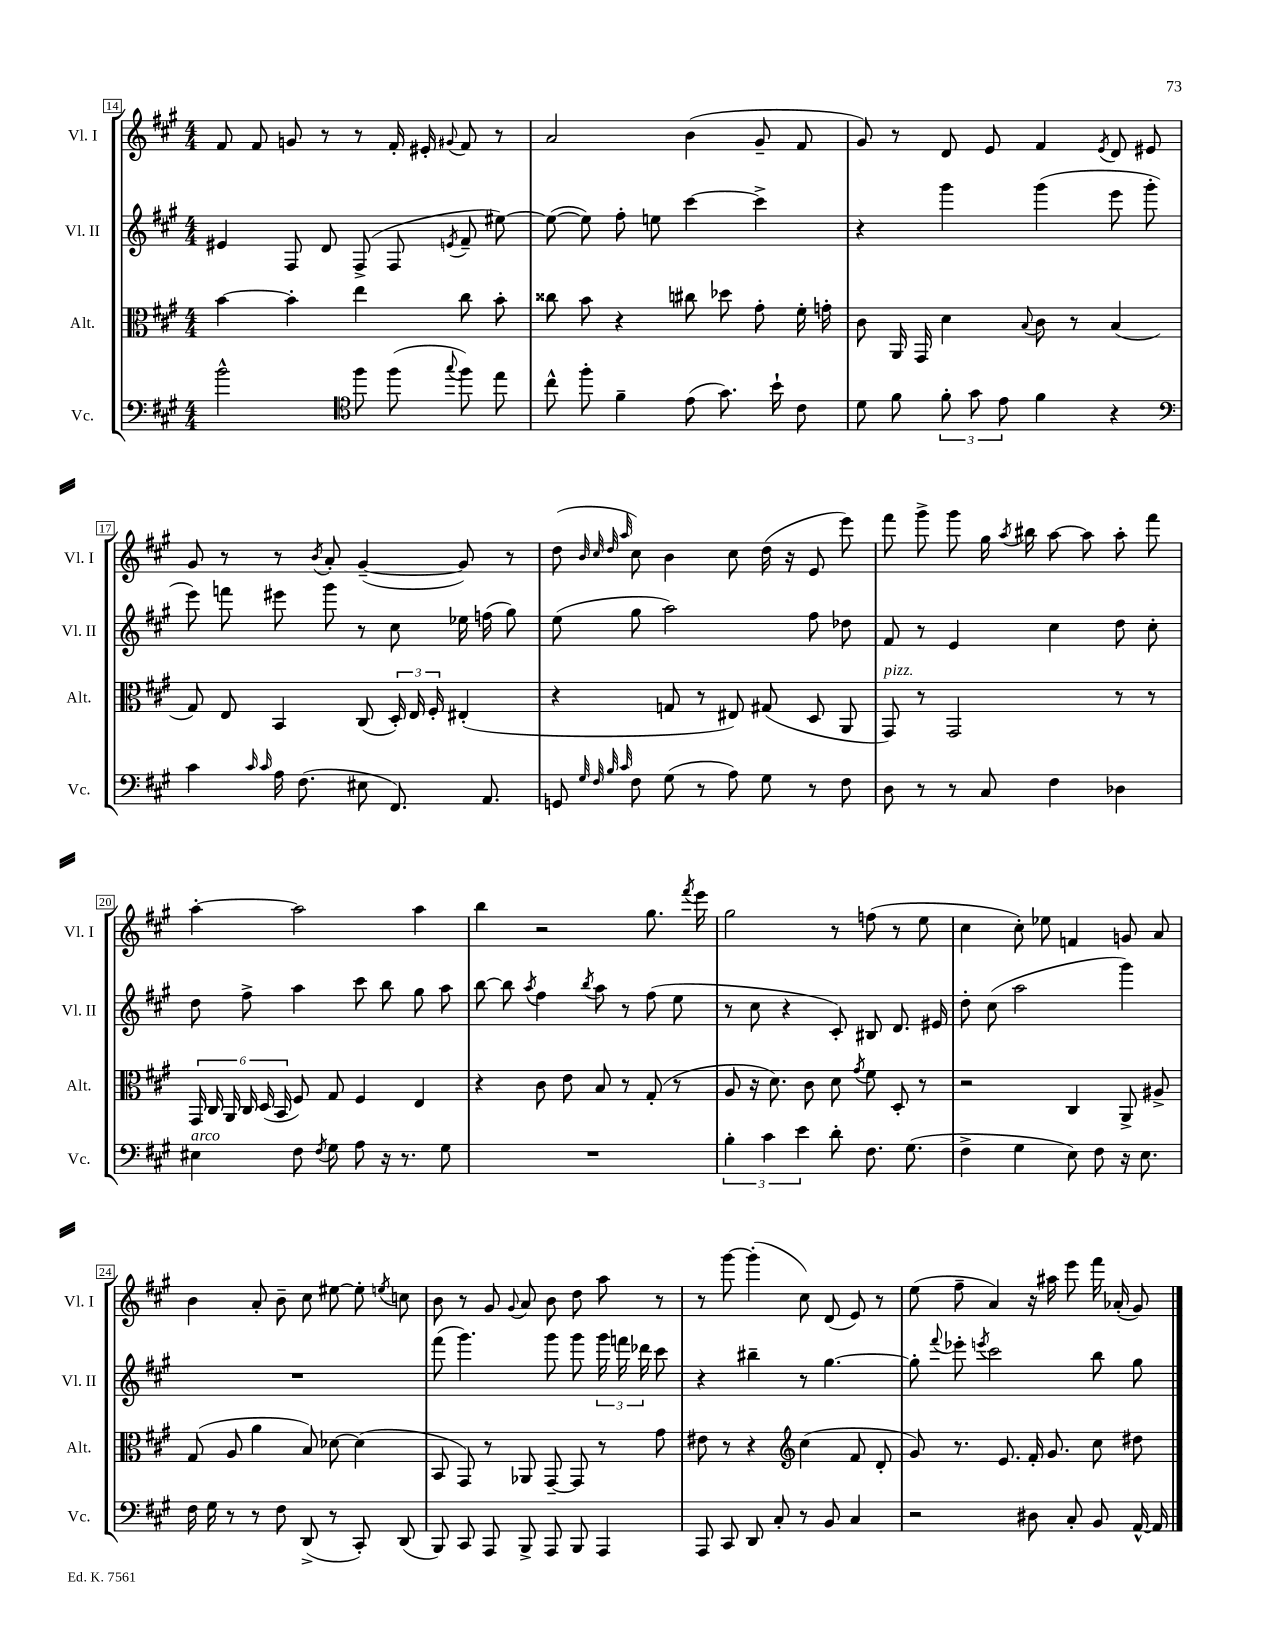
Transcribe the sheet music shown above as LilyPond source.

<<
\new StaffGroup <<
\new Staff = "s0" \with { instrumentName = "Vl. I" shortInstrumentName = "Vl. I" } {
    \clef treble \key a \major \numericTimeSignature \time 4/4
    \autoBeamOff fis'8 fis'8 g'8 r8 r8 fis'16-. eis'16-. \appoggiatura { gis'8 } fis'8 r8 |
    a'2 b'4( gis'8-- fis'8 |
    gis'8) r8 d'8 e'8 fis'4 \acciaccatura { e'8 } d'8 eis'8 |
    gis'8 r8 r8 \acciaccatura { b'8 } a'8-. gis'4~--( gis'8) r8 |
    d''8( \grace { b'32 cis''32 d''32 a''32 } cis''8) b'4 cis''8 d''16( r16 e'8 e'''8) |
    fis'''8 gis'''8-> gis'''8 gis''16 \acciaccatura { a''8 } bis''16 a''8~ a''8 a''8-. fis'''8 |
    a''4~-. a''2 a''4 |
    b''4 r2 gis''8. \acciaccatura { fis'''8 } e'''16 |
    gis''2 r8 f''8( r8 e''8 |
    cis''4 cis''8-.) ees''8 f'4 g'8 a'8 |
    b'4 a'8-. b'8-- cis''8 eis''8~ eis''8-. \acciaccatura { e''8 } c''8 |
    b'8 r8 gis'8 \appoggiatura { gis'8 } a'8 b'8 d''8 a''8 r8 |
    r8 gis'''8~ gis'''4-.( cis''8) d'8( e'8) r8 |
    e''8( fis''8-- a'4) r16 ais''16 e'''8 fis'''16 aes'16-.( gis'8) \bar "|." |
}
\new Staff = "s1" \with { instrumentName = "Vl. II" shortInstrumentName = "Vl. II" } {
    \clef treble \key a \major \numericTimeSignature \time 4/4
    \autoBeamOff eis'4 fis8 d'8 fis8->( fis8 \acciaccatura { e'8 } fis'8-- eis''8~) |
    eis''8~( eis''8) fis''8-. e''8 cis'''4~ cis'''4-> |
    r4 gis'''4 gis'''4( e'''8 gis'''8-. |
    e'''8) f'''8 eis'''8 gis'''8 r8 cis''8 ees''16 f''16( gis''8) |
    e''8( gis''8 a''2) fis''8 des''8 |
    fis'8 r8 e'4 cis''4 d''8 cis''8-. |
    d''8 fis''8-> a''4 cis'''8 b''8 gis''8 a''8 |
    b''8~ b''8 \acciaccatura { a''8 } fis''4 \acciaccatura { b''8 } a''8 r8 fis''8( e''8 |
    r8 cis''8 r4 cis'8-.) bis8 d'8. eis'16 |
    d''8-. cis''8( a''2 gis'''4) |
    R1 |
    fis'''8( gis'''4.) gis'''8 gis'''8 \tuplet 3/2 { gis'''16 f'''16 des'''16 } cis'''8 |
    r4 bis''4-- r8 gis''4.~ |
    gis''8-. \appoggiatura { fis'''8 } ees'''8-. \acciaccatura { e'''8 } cis'''2 b''8 gis''8 \bar "|." |
}
\new Staff = "s2" \with { instrumentName = "Alt." shortInstrumentName = "Alt." } {
    \clef alto \key a \major \numericTimeSignature \time 4/4
    \autoBeamOff b'4~ b'4-. e''4 cis''8 b'8-. |
    cisis''8 b'8 r4 cis''8 des''8 gis'8-. fis'16-. g'16-. |
    cis'8 a,16 gis,16 d'4 \appoggiatura { b8 } cis'8 r8 b4( |
    gis8) e8 b,4 cis8( \tuplet 3/2 { d16-.) e16 fis16-. } eis4-.( |
    r4 g8 r8 eis8) gis8( d8 a,8 |
    gis,8^\markup { \italic "pizz." }) r8 gis,2 r8 r8 |
    \tuplet 6/4 { gis,16 cis16 a,16 cis16 d16( b,16 } fis8) gis8 fis4 e4 |
    r4 cis'8 e'8 b8 r8 gis8-.( r8 |
    a8 r16 d'8.) cis'8 d'8 \acciaccatura { gis'8 } fis'8 d8-. r8 |
    r2 cis4 a,8-> ais8-> |
    gis8( a8 a'4 b8) des'8~ des'4( |
    b,8 gis,8) r8 aes,8 gis,8~-- gis,8 r8 gis'8 |
    eis'8 r8 r4 \clef treble cis''4( fis'8 d'8-. |
    gis'8) r8. e'8. fis'16-. gis'8. cis''8 dis''8 \bar "|." |
}
\new Staff = "s3" \with { instrumentName = "Vc." shortInstrumentName = "Vc." } {
    \clef bass \key a \major \numericTimeSignature \time 4/4
    \autoBeamOff b'2-^ \clef tenor fis''8 fis''8( \appoggiatura { gis''8 } fis''8) e''8 |
    cis''8-^ fis''8-. fis'4-- e'8( gis'8.) b'16-! cis'8 |
    d'8 fis'8 \tuplet 3/2 { fis'8-. gis'8 e'8 } fis'4 r4 |
    \clef bass cis'4 \grace { cis'16 cis'16 } a16 fis8.( eis8 fis,8.) a,8. |
    g,8 \grace { gis32 fis32 b32 cis'32 } fis8 gis8( r8 a8) gis8 r8 fis8 |
    d8 r8 r8 cis8 fis4 des4 |
    eis4^\markup { \italic "arco" } fis8 \acciaccatura { fis8 } gis8 a8 r16 r8. gis8 |
    R1 |
    \tuplet 3/2 { b4-. cis'4 e'4 } d'8-. fis8. gis8.( |
    fis4-> gis4 e8) fis8 r16 e8. |
    fis16 gis16 r8 r8 fis8 d,8->( r8 cis,8-.) d,8( |
    b,,8) cis,8 a,,8 b,,8-> a,,8 b,,8 a,,4 |
    a,,8 cis,8 d,8 cis8-. r8 b,8 cis4 |
    r2 dis8 cis8-. b,8 a,16~-^ a,16 \bar "|." |
}
>>
>>
\layout { \context { \Score currentBarNumber = #14 \override BarNumber.stencil = #(make-stencil-boxer 0.1 0.3 ly:text-interface::print) } }
